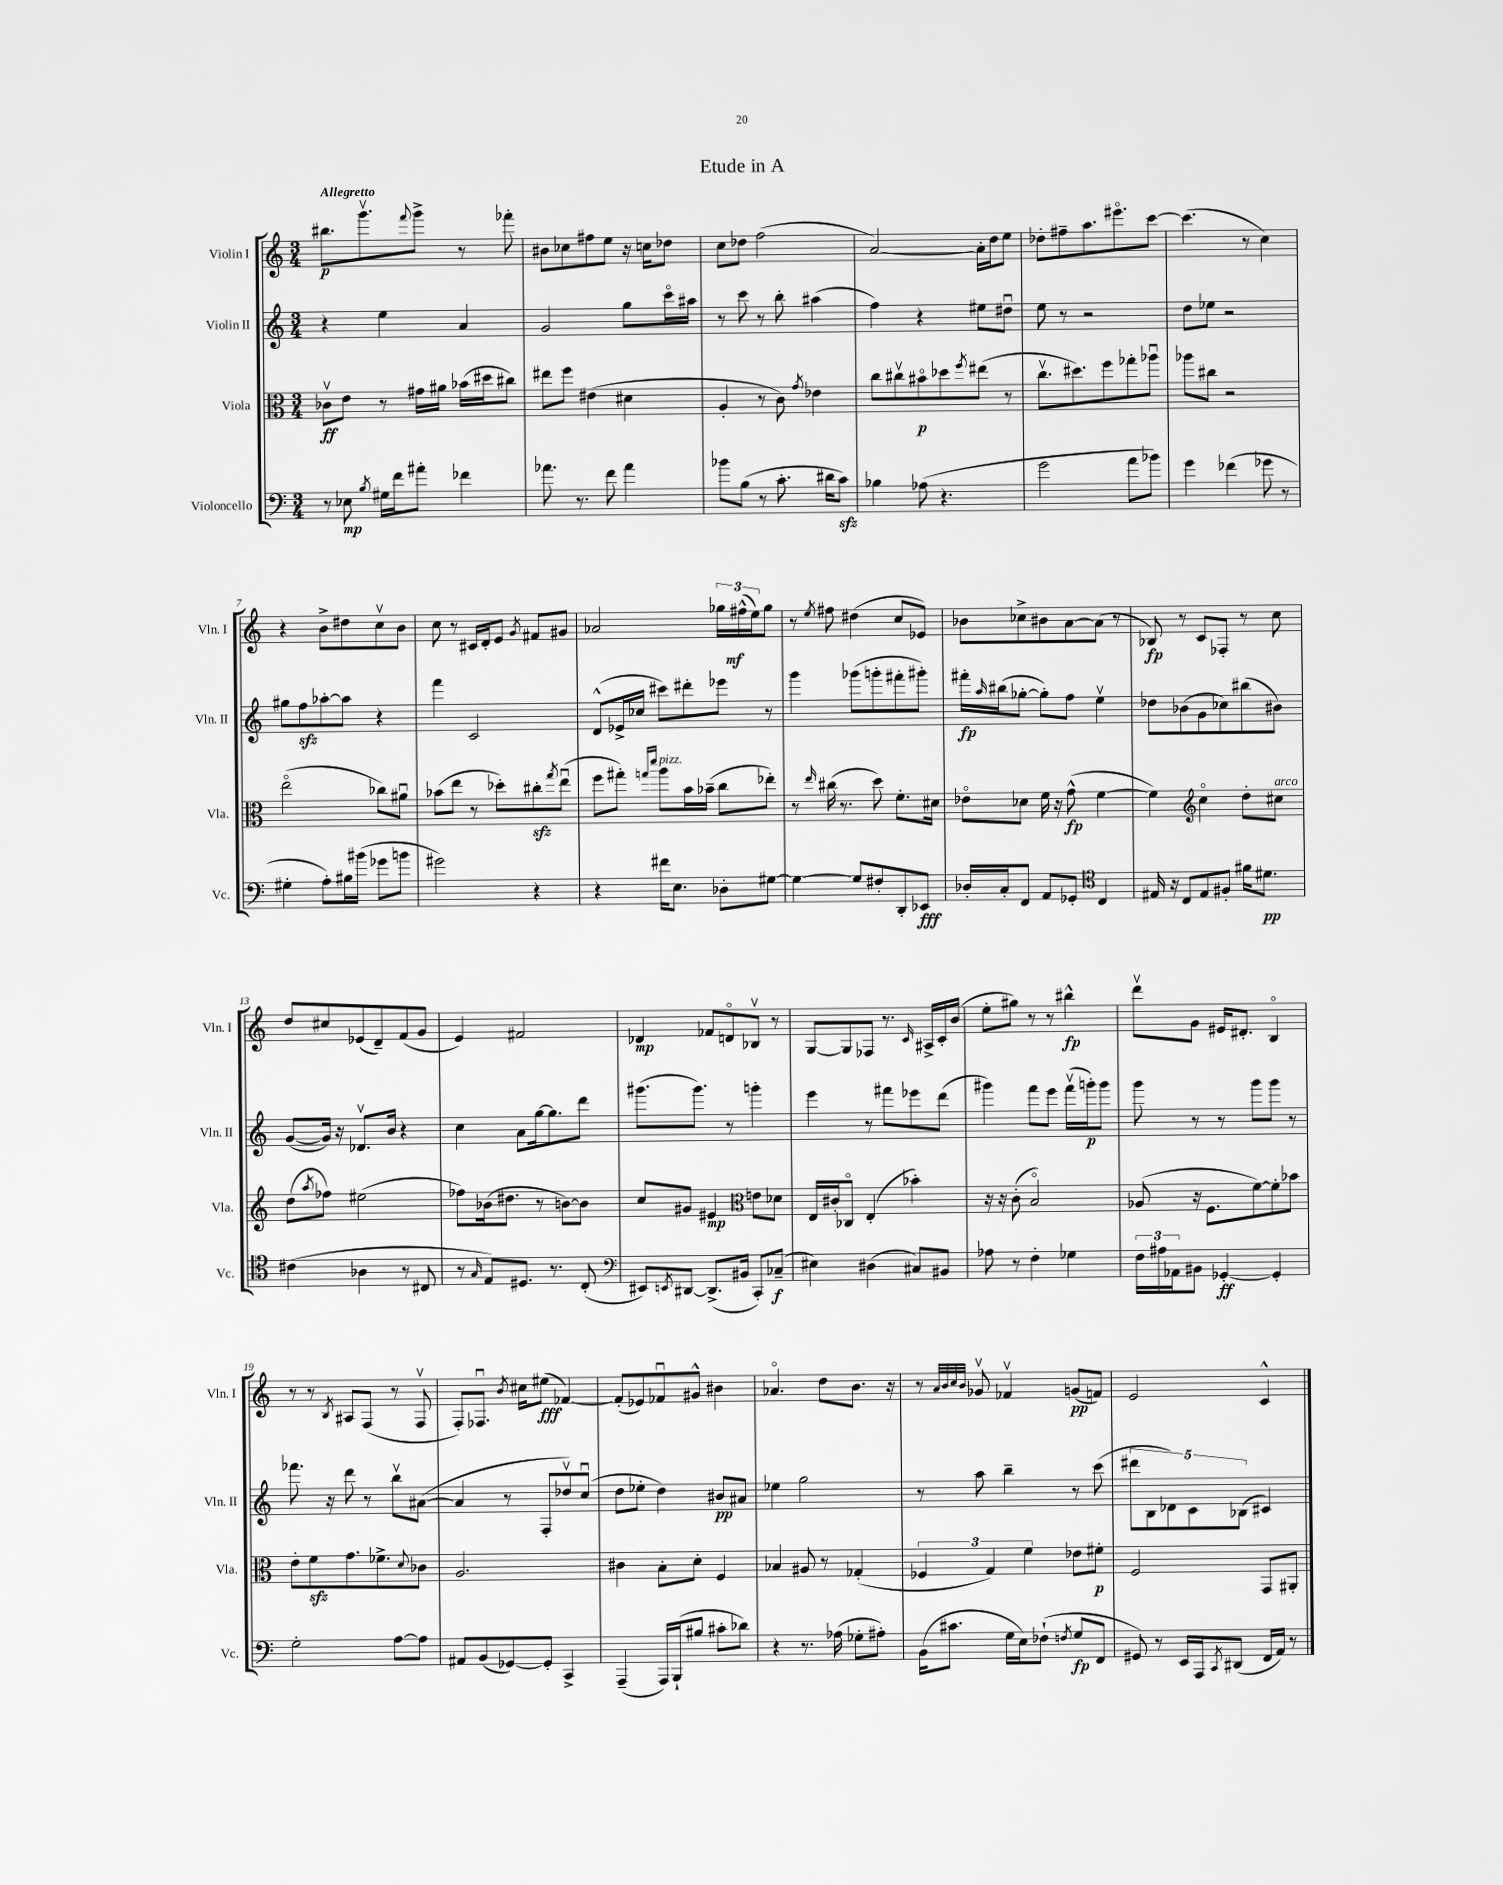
\header { title = "Etude in A" }
<<
\new StaffGroup <<
\new Staff = "s0" \with { instrumentName = "Violin I" shortInstrumentName = "Vln. I" } {
    \clef treble \key c \major \numericTimeSignature \time 3/4 \tempo "Allegretto"
    bis''8.\p g'''8.\upbow \appoggiatura { f'''8 } g'''8-> r8 fes'''8-. |
    bis'8 ces''8 fis''8 e''8 r16 c''16 des''8 |
    c''8 des''8 f''2( |
    a'2~) a'16-. d''16 e''8 |
    des''8-. fis''8-- a''8. eis'''8.\flageolet c'''8~ |
    c'''4.( r8 c''4) |
    r4 b'8-> dis''8 c''8\upbow b'8 |
    c''8 r8 cis'16 d'16-. e'8 \acciaccatura { g'8 } fis'8 gis'8 |
    aes'2 \tuplet 3/2 { ges''16 fis''16-^\mf( e''16) } ges''8 |
    r8 \acciaccatura { e''8 } fis''8 dis''4( c''8 ees'8) |
    bes'8 ces''8-> bis'8 a'8~ a'8( r8 |
    bes8\fp) r8 c'8 fes8-. r8 c''8 |
    d''8 cis''8 ees'8( d'8--) f'8( g'8 |
    e'4) fis'2 |
    des'4\mp fes'8 d'8\flageolet bes8\upbow r8 |
    g8~ g8 fes8 r8. \grace { c'16 } ais16-> c'16-. b'16( |
    e''8-. gis''8) r8 r8 bis''4-^\fp |
    d'''8\upbow g'8 eis'16 dis'8.-. b4\flageolet |
    r8 r8 \acciaccatura { b8 } ais8 f8( r8 f8\upbow |
    f8-.) fes8.\downbow \acciaccatura { b'8 } cis''16 eis''8\fff( fes'4~) |
    fes'8-.( ees'8) fes'8\downbow gis'8-^ bis'4 |
    aes'4.\flageolet d''8 b'8. r16 |
    r8 \grace { a'32 b'32 c''32 b'32 } ges'8\upbow fes'4\upbow g'8\pp( f'8) |
    e'2 c'4-^ \bar "|." |
}
\new Staff = "s1" \with { instrumentName = "Violin II" shortInstrumentName = "Vln. II" } {
    \clef treble \key c \major \numericTimeSignature \time 3/4
    r4 e''4 a'4 |
    g'2 g''8 c'''16\flageolet ais''16 |
    r8 c'''8 r8 b''8-. ais''4( |
    f''4) r4 eis''8 dis''8\downbow |
    e''8 r8 r2 |
    d''8 ees''8 r2 |
    gis''8 f''8\sfz aes''8~-. aes''8 r4 |
    f'''4 c'2 |
    d'8-^( ees'16-> ces''16 cis'''8) dis'''8-. ees'''8 r8 |
    g'''4 ges'''8( g'''8-. fis'''8-. gis'''8-.) |
    fis'''16-.\fp \grace { a''16 } bis''16( ges''8~-. ges''8-.) f''8 e''4\upbow |
    des''8 bes'8( g'8 ces''8) bis''8( bis'8) |
    g'8~( g'16) r16 des'8.\upbow b'16 r4 |
    c''4 a'8 g''16~ g''8. d'''8 |
    gis'''8.( gis'''8.) r8 g'''4-. |
    e'''4 r8 fis'''8 ees'''8 d'''8( |
    gis'''4) f'''8 e'''8 f'''16\upbow( g'''16-.\p) g'''8 |
    g'''8 r8 r8 g'''8 g'''8 r8 |
    fes'''8. r16 d'''8 r8 b''8\upbow ais'8~( |
    ais'4 r8 f8-. des''8\upbow) c''8\downbow( |
    d''8 ees''8-. d''4) bis'8\pp ais'8 |
    ees''4 g''2 |
    r8 a''8 b''4-- r8 c'''8( |
    \tuplet 5/4 { dis'''8 b8 des'8) c'8 bes8( } cis'4) \bar "|." |
}
\new Staff = "s2" \with { instrumentName = "Viola" shortInstrumentName = "Vla." } {
    \clef alto \key c \major \numericTimeSignature \time 3/4
    ces'8\upbow\ff e'8 r8 gis'16 ais'16 bes'16( dis''16 cis''8) |
    eis''8 f''8 eis'4( dis'4 |
    a4-. r8 c'8) \acciaccatura { g'8 } ees'4 |
    c''8 cis''8\upbow bis'8\flageolet\p des''8 \acciaccatura { f''8 } eis''8( r8 |
    c''8.\upbow dis''8.) f''8 ges''8-. aes''8\downbow |
    aes''8 cis''8 r2 |
    e''2\flageolet( ces''8) ais'8\downbow |
    bes'8( e''8 r8 des''8-.) cis''8-.\sfz \acciaccatura { g''8 } e''8\downbow( |
    f''8 gis''8-.) \grace { g''16 d'''16 } a''8^\markup { \italic "pizz." } b'16 bes'16--( c''8 ees''8-.) |
    r8 \grace { e''16 } cis''16( r8. d''8) f'8.-. dis'16 |
    ees'8\flageolet des'8 f'16 r16 g'8-^\fp( f'4~ |
    f'4) \clef treble c''4\flageolet d''8-. cis''8^\markup { \italic "arco" } |
    d''8( \acciaccatura { a''8 } fes''8) eis''2( |
    fes''8) bes'16( dis''8. r8 b'8~) b'8 |
    c''8 gis'8 eis'4\mp \clef alto e'8 des'8 |
    e16 cis'16-. ces8\flageolet e4-.( bes'4-.) |
    r16 r16 c'8-.( b2\flageolet) |
    aes8( r16 f8. f'8~) f'8-. bes'8 |
    e'8-. f'8\sfz g'8. fes'8.-> \appoggiatura { d'8 } ces'8 |
    a2. |
    cis'4 b8-. d'8-. f4 |
    bes4 ais8 r8 ges4-.( |
    \tuplet 3/2 { fes4 g4) f'4 } ees'8 fis'8-.\p |
    f2 g,8 ais,8-. \bar "|." |
}
\new Staff = "s3" \with { instrumentName = "Violoncello" shortInstrumentName = "Vc." } {
    \clef bass \key c \major \numericTimeSignature \time 3/4
    r8 ees8\mp \acciaccatura { b8 } gis16 f'16 ais'8-. fes'4 |
    aes'8. r8. f'8 aes'4 |
    bes'8 b8( r8 c'8.-. dis'16 c'8\sfz) |
    bes4 aes8( r4. |
    g'2 a'8 bes'8) |
    g'4 fes'4( ges'8 r8 |
    gis4-. a8-.) bis16 bis'16( ges'8 b'8 |
    gis'2) r4 |
    r4 fis'16 e8. des8-. gis8~ |
    gis4~ gis8 fis8-. d,8-. ees,8\fff |
    des16-. c16-. f,8 a,8 ges,8-. \clef tenor c4 |
    eis16 r16 c8 eis8 fis8-. fis'16 dis'8.\pp |
    cis'4( aes4 r8 cis8 |
    r8 \grace { g16 } e8) dis8. r8. c8-.( |
    \clef bass eis,8) \acciaccatura { e,8 } dis,8~ dis,8.->( bis,16 c,8-.) ces8--\f( |
    eis4) dis4( cis8) bis,8 |
    aes8 r8 f4-. ges4 |
    \tuplet 3/2 { f16 ais16 aes,16 } bis,8 ges,4~-.\ff ges,4-. |
    g2-. a8~ a8 |
    ais,8 b,8( ges,8~) ges,8-. c,4-> |
    a,,4--( a,,16) b,,16-!( bis8 cis'8-. des'8) |
    r4 r8. aes16( ges8-. ais8-.) |
    b,16( cis'8. g16 e16) fes8-!( \acciaccatura { f8 } g8\fp f,8 |
    gis,8) r8 e,16 a,,16 \acciaccatura { c,8 } dis,8( f,16 a,16) r8 \bar "|." |
}
>>
>>
